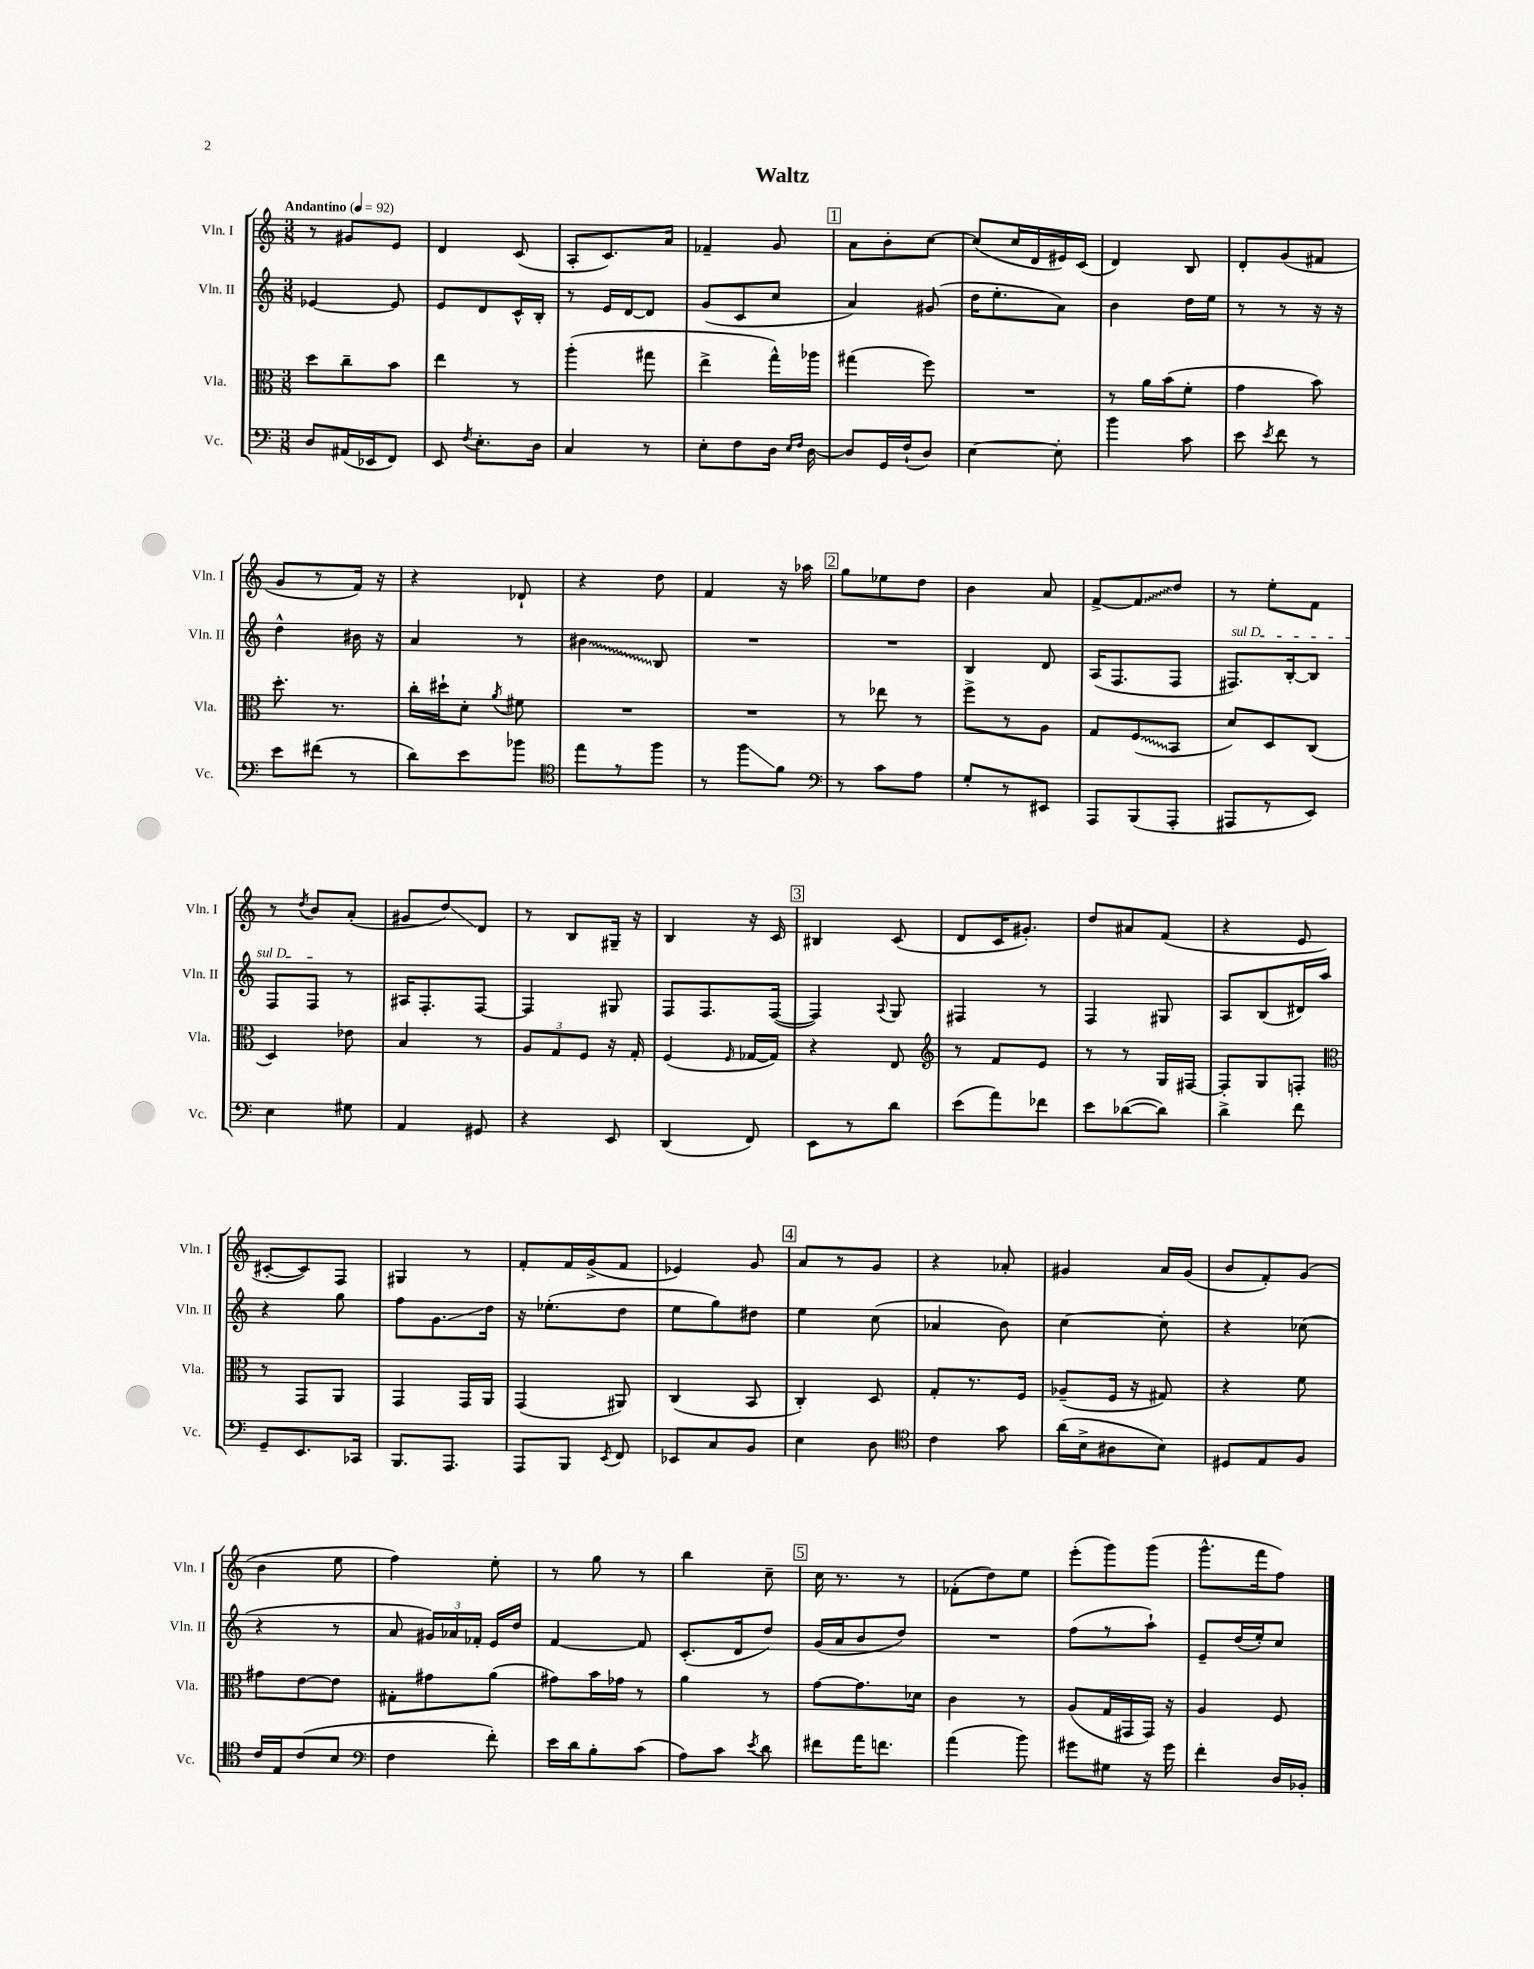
\header { title = "Waltz" }
<<
\new StaffGroup <<
\new Staff = "s0" \with { instrumentName = "Vln. I" shortInstrumentName = "Vln. I" } {
    \clef treble \key c \major \numericTimeSignature \time 3/8 \tempo "Andantino" 4 = 92
    \autoBeamOff r8 gis'8[ e'8] |
    d'4 c'8( |
    a8[-. c'8.) a'16] |
    fes'4-- g'8 |
    \mark \markup { \box "1" } a'8[ b'8-. c''8]~ |
    c''8[( c''16 d'16 eis'16) c'16]( |
    d'4) b8 |
    d'8[-. g'8( fis'8] |
    g'8[ r8 f'16]) r16 |
    r4 des'8-! |
    r4 d''8 |
    f'4 r16 aes''16 |
    \mark \markup { \box "2" } g''8[ ees''8 d''8] |
    b'4 a'8 |
    f'8[~-> \once \override Glissando.style = #'zigzag f'8\glissando d''8] |
    r8 e''8[-. f'8] |
    r8 \acciaccatura { d''8 } b'8[ a'8]-.( |
    gis'8[ d''8\glissando) d'8] |
    r8 b8[ gis16]-- r16 |
    b4 r16 c'16 |
    \mark \markup { \box "3" } bis4 c'8( |
    d'8[ c'16 gis'8.]-.) |
    d''8[ ais'8 f'8]( |
    r4 e'8 |
    cis'8[~-. cis'8) f8] |
    gis4 r8 |
    f'8[-. f'16 g'16->( f'8] |
    ees'4) g'8 |
    \mark \markup { \box "4" } a'8[ r8 g'8] |
    r4 aes'8-. |
    gis'4 a'16[ gis'16]( |
    b'8[ f'8-.) g'8]( |
    b'4 e''8 |
    f''4) e''8-. |
    r8 g''8 r8 |
    b''4 c''8-- |
    \mark \markup { \box "5" } c''16 r8. r8 |
    fes'8[-.( d''8) e''8] |
    e'''8[-.( g'''8) g'''8]( |
    g'''8.[-^ f'''16 f''8]) \bar "|." |
}
\new Staff = "s1" \with { instrumentName = "Vln. II" shortInstrumentName = "Vln. II" } {
    \clef treble \key c \major \numericTimeSignature \time 3/8
    \autoBeamOff ees'4~ ees'8 |
    e'8[ d'8 c'16-^ b16]-. |
    r8 e'16[ d'16~ d'8] |
    g'8[( c'8 c''8] |
    \mark \markup { \box "1" } a'4) gis'8( |
    d''16[ e''8.-. a'8]) |
    b'4 d''16[ e''16] |
    r8 r8 r16 r16 |
    d''4-^ bis'16 r16 |
    a'4 r8 |
    \once \override Glissando.style = #'zigzag bis'4\glissando b8 |
    R4. |
    \mark \markup { \box "2" } R4. |
    b4 d'8 |
    a16[( f8. f8] |
    \once \override TextSpanner.bound-details.left.text = \markup { \italic "sul D" } fis8.[\startTextSpan) b16~-. b8] |
    f8[ f8]\stopTextSpan r8 |
    ais16[ f8.-. f8]~ |
    f4 gis8 |
    f8[ f8. f16]~( |
    \mark \markup { \box "3" } f4) \appoggiatura { a8 } g8 |
    fis4 r8 |
    f4 gis8 |
    a8[ b8( dis'16) a''16] |
    r4 g''8 |
    f''8[ g'8.\glissando d''16] |
    r16 ees''8.[-.( d''8] |
    e''8[ g''8) dis''8] |
    \mark \markup { \box "4" } e''4 c''8( |
    aes'4 b'8) |
    c''4~ c''8-. |
    r4 ces''8( |
    r4 r8 |
    a'8 \tuplet 3/2 { gis'16[) aes'16 fes'16]-. } e'16[ d''16] |
    f'4~ f'8 |
    c'8.[-.( d'16 d''8]) |
    \mark \markup { \box "5" } g'16[( a'16 b'8 d''8]) |
    R4. |
    f''8[( r8 a''8]-!) |
    e'8[-- d''16( e''16-.) c''8] \bar "|." |
}
\new Staff = "s2" \with { instrumentName = "Vla." shortInstrumentName = "Vla." } {
    \clef alto \key c \major \numericTimeSignature \time 3/8
    \autoBeamOff d''8[ c''8-- b'8] |
    e''4 r8 |
    a''4-.( gis''8 |
    e''4-> g''16[-^) aes''16] |
    \mark \markup { \box "1" } gis''4( f''8) |
    R4. |
    r8 a'16[ b'16( f'8]-. |
    g'4 b'8) |
    d''8.-. r8. |
    c''16[-. dis''16-! d'8]-. \acciaccatura { a'8 } fis'8 |
    R4. |
    R4. |
    \mark \markup { \box "2" } r8 ees''8 r8 |
    f''8[-> r8 a8] |
    g8[ \once \override Glissando.style = #'zigzag f8\glissando( b,8] |
    d'8[) d8 c8]( |
    d4) ees'8 |
    b4 r8 |
    \tuplet 3/2 { a8[ g8 f8] } r16 g16-. |
    f4( \grace { f16 } ges16[~ ges16]) |
    \mark \markup { \box "3" } r4 e8 |
    \clef treble r8 f'8[ e'8] |
    r8 r8 g16[ fis16]~ |
    fis8[-. g8 f8]-. |
    \clef alto r8 g,8[ a,8] |
    g,4 g,16[ a,16] |
    g,4( ais,8) |
    c4( b,8 |
    \mark \markup { \box "4" } c4-.) d8 |
    g8[-. r8. f16] |
    aes8[--( f16] r16 gis8) |
    r4 f'8 |
    gis'8[ e'8~ e'8] |
    gis8[-. gis'8 a'8]( |
    gis'8[) b'16 ges'16] r8 |
    a'4 r8 |
    \mark \markup { \box "5" } g'8[~ g'8. des'16] |
    c'4 r8 |
    a8[( g16 gis,16 gis,16]) r16 |
    a4 f8 \bar "|." |
}
\new Staff = "s3" \with { instrumentName = "Vc." shortInstrumentName = "Vc." } {
    \clef bass \key c \major \numericTimeSignature \time 3/8
    \autoBeamOff d8[ ais,16( ees,16 f,8]) |
    e,8 \acciaccatura { f8 } e8.[-. d16] |
    c4 r8 |
    e8[-. f8 d16] \grace { e16[ f16] } d16~ |
    \mark \markup { \box "1" } d8[ g,16 f16-!( d8]) |
    e4~ e8-. |
    b'4 c'8 |
    e'8 \acciaccatura { e'8 } f'8 r8 |
    e'8[ fis'8]( r8 |
    d'8[) e'8 bes'8] |
    \clef tenor e''8[ r8 f''8] |
    r8 f''8[\glissando f'8] |
    \mark \markup { \box "2" } \clef bass r8 c'8[ a8] |
    g8[-. r8 eis,8] |
    a,,8[ b,,8( a,,8]-. |
    ais,,8[ r8 e,8]) |
    e4 gis8 |
    a,4 gis,8 |
    r4 e,8 |
    d,4( f,8) |
    \mark \markup { \box "3" } e,8[ r8 d'8] |
    e'8[( a'8) fes'8] |
    e'8[ des'8~( des'8]) |
    d'4-> f'8 |
    g,8[-- e,8. ces,16] |
    b,,8.[ a,,8.] |
    a,,8[ b,,8] \acciaccatura { e,8 } f,8 |
    ees,8[ c8 b,8] |
    \mark \markup { \box "4" } e4 d8 |
    \clef tenor c'4 g'8 |
    a'16[( b16-> ais8 b8]) |
    dis8[ e8 f8] |
    c'16[ e16 c'8( b8] |
    \clef bass f4 f'8-.) |
    e'16[ d'16 b8-. c'8]( |
    a8[) c'8] \acciaccatura { e'8 } d'8 |
    \mark \markup { \box "5" } fis'8[ a'16 f'8.] |
    a'4( b'8) |
    gis'8[ gis8] r16 gis'16 |
    f'4-. d16[ bes,16]-. \bar "|." |
}
>>
>>
\layout { \context { \Score \remove "Bar_number_engraver" } }
